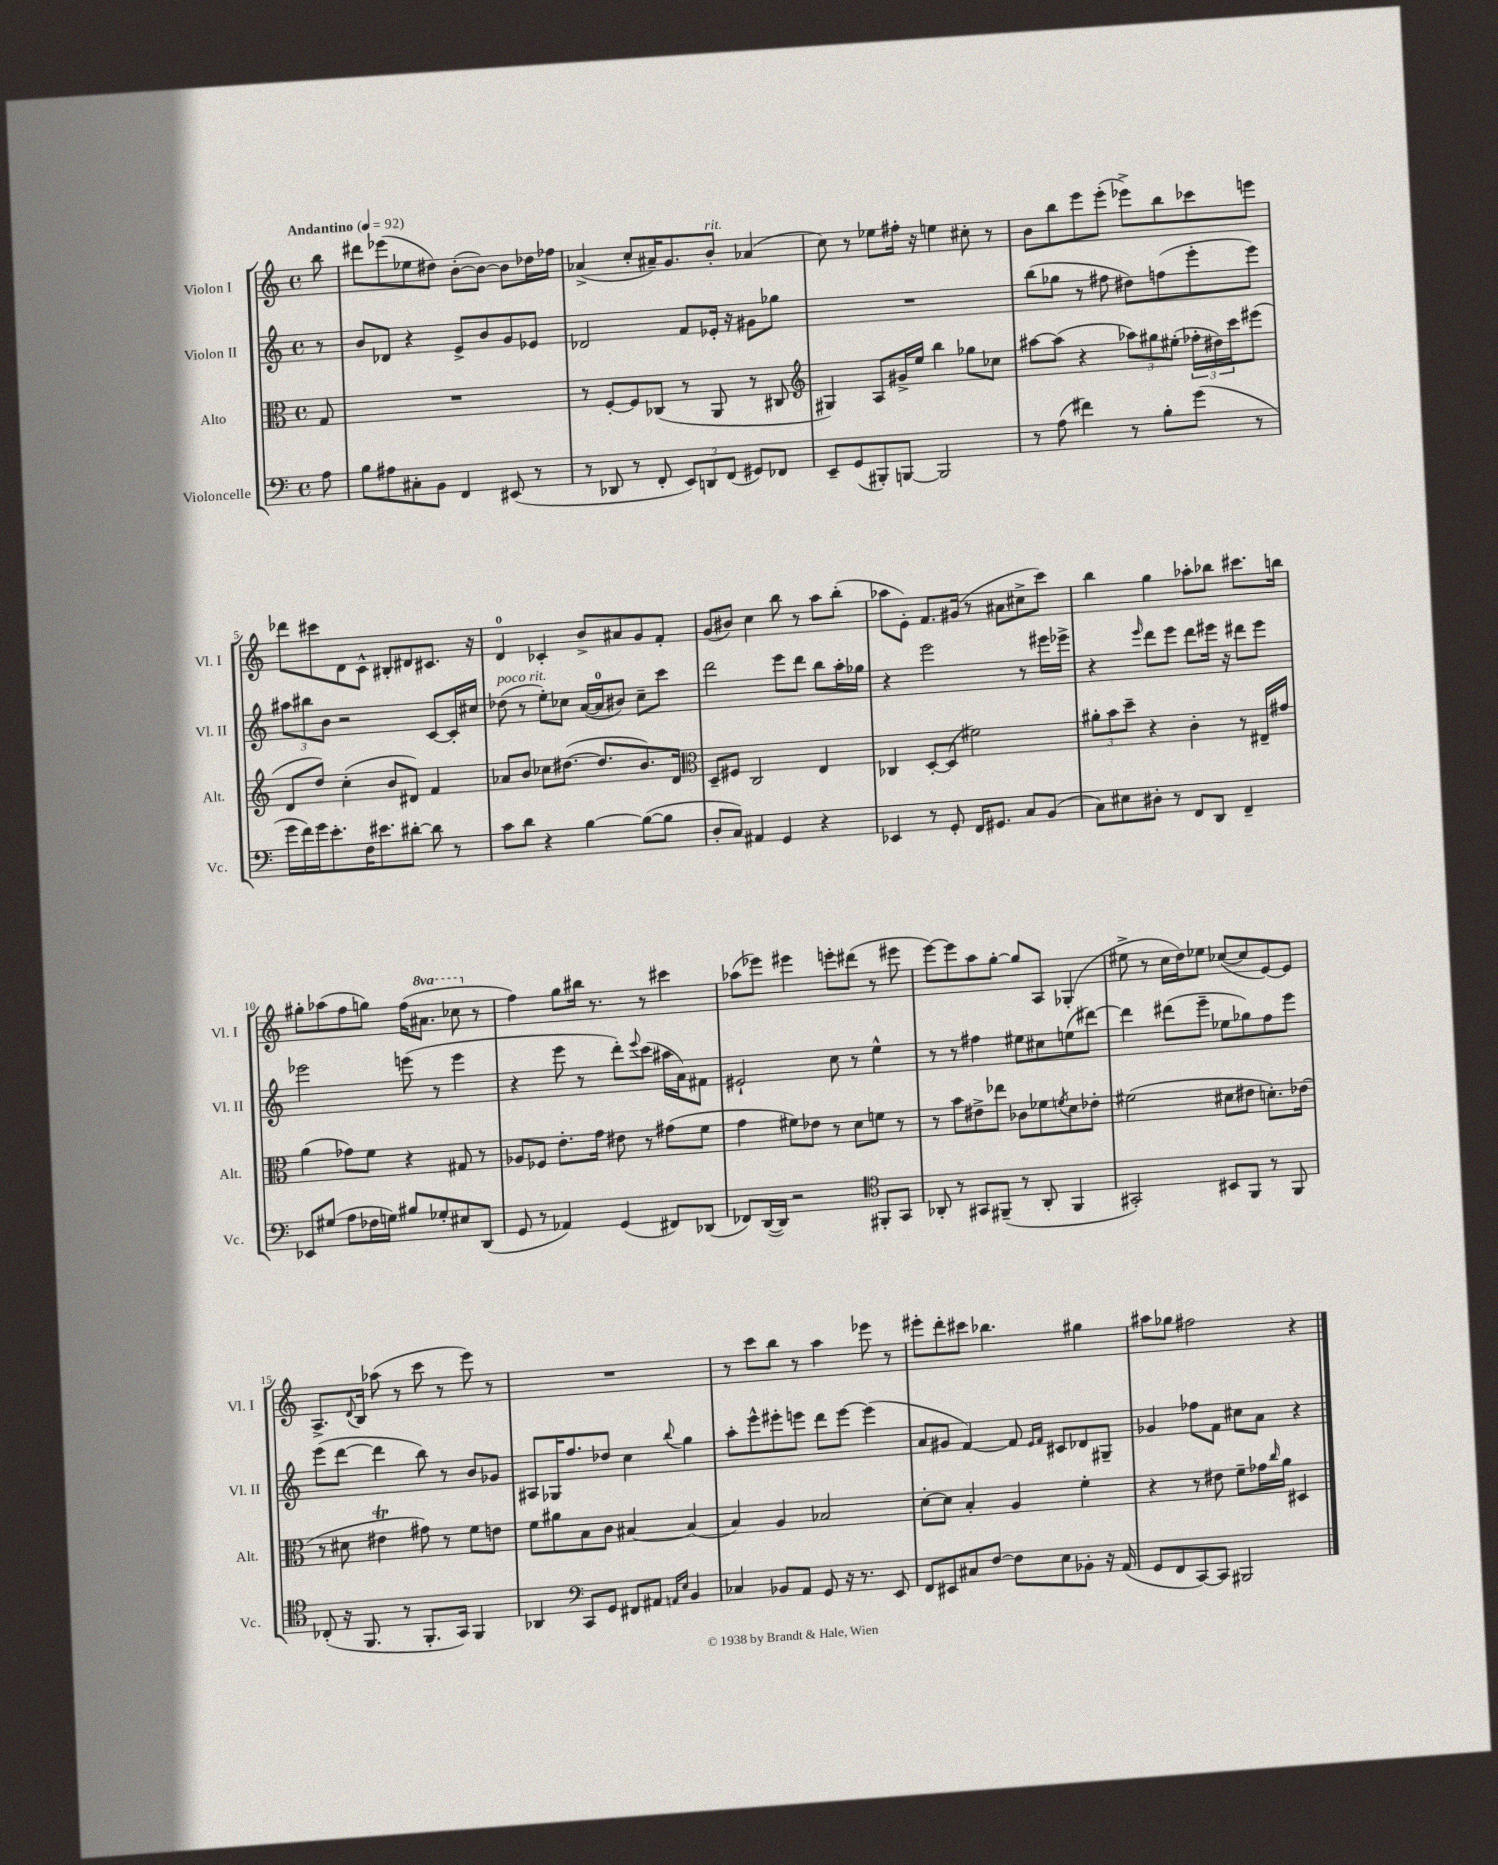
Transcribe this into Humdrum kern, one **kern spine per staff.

**kern	**kern	**kern	**kern
*part4	*part3	*part2	*part1
*staff4	*staff3	*staff2	*staff1
*I"Violoncelle	*I"Alto	*I"Violon II	*I"Violon I
*I'Vc.	*I'Alt.	*I'Vl. II	*I'Vl. I
*clefF4	*clefC3	*clefG2	*clefG2
*k[]	*k[]	*k[]	*k[]
*M4/4	*M4/4	*M4/4	*M4/4
*met(c)	*met(c)	*met(c)	*met(c)
*MM92	*MM92	*MM92	*MM92
=	=	=	=
!	!	!	!LO:TX:a:B:t=Andantino
8A\	8G/	8r	8bb\
=1	=1	=1	=1
8B\L	1r	8b/L	8ddd#X\L
8A#X\	.	8d-X/J	(8eee-X\
8C#X'\	.	4r	8ee-X\
8BB\J	.	.	8dd#X\J)
4FF/	.	8e^/L	([8b'\L
.	.	8b/	8b\J_)
(8EE#X/	.	8g/	8b\L]
8r	.	8e-X/J	16dd-X\L
.	.	.	16ff-X\JJ
=2	=2	=2	=2
8r	8r	2d-X/	(4a-X^/
8DD-X/	[8F'/L	.	.
8r	8F/]	.	8cc'/L
8FF'/	(8C-X/J	.	16a#X~/K)
.	.	.	8.g/
12EE/L)	8r	8f/L	.
12DDn/	.	.	.
!	!	!	!LO:TX:a:i:t=rit.
.	8AA/	16e-X'/Jk	8b'/J
(12FF/J	.	.	.
.	.	16r	.
8GG#X/L)	8r	8g#X\L	(4a-X/
8FF-X/J	8C#X/	8gg-X\J	.
=3	=3	=3	=3
*	*clefG2	*	*
8EE~/L	4G#X/)	1r	8cc\)
(8GG/	.	.	8r
8BBB#X'/)	8A/L	.	8ee-X\L
[8BBBn/J	16g#X^/L	.	16ff#X'\Jk
.	16ee/JJ	.	16r
2BBB/]	4bb\	.	4een\
.	8gg-X\L	.	8cc#X'\
.	8cc-X\J	.	8r
=4	=4	=4	=4
8r	[8aa#X\L	(8bb\L	8b\L
(8A\	(8aa#\J]	8gg-X\J	8bb\
4f#X\)	4r	8r	8eee\
.	.	8ff#X\	(8eee'\J
8r	12aa-X\L)	8dd#X\L)	8eee-X^\L)
.	12gg#X\	.	.
8B'\L	.	(8ffn\	8bb\
.	(12ee#X'\J	.	.
(8g\J	24ff-X'\LL	8eee'\	8ccc-X\
.	24dd#X\)	.	.
.	24ccc\J	.	.
8r	(8eee#X\J	8eee\J)	8eeen\J
!!LO:LB:g=z
=5	=5	=5	=5
16g\LL	8d/L	12aa#X\L	8ddd-X\L
16f\)	.	.	.
.	.	12bb#X\	.
16g\J	8dd/J)	.	8ccc#X\
.	.	12b\J	.
8.e'\	.	.	.
.	(4cc'\	2r	8d\
16F\K	.	.	8c^^\J
8.e#X\	.	.	.
.	8b/L	.	8B#X'/L
[8d#X'\J	8d#X/J)	.	8d#X/
8d#\]	4f/	[8c/L	8.c#X/J
8r	.	16c'/L]	.
.	.	16cc#X/JJ	16r
=6	=6	=6	=6
!	!	!LO:TX:a:i:t=poco rit.	!
8c\L	8a-X/L	(8dd-X\	4d/
8d\J	8b/J	8r	.
4r	8cc-X\L	8ee'\L)	4c-X'/
.	([8.dd#X\J	8cc-X\J	.
[4B\	.	([16a/LL	8b^/L
.	8.dd#/L]	16a/J]	.
.	.	8b#X/J)	8a#X/
(8B\L_	8.b/)	8cc-~\L	8g/
8B\J]	.	8ccc\J	8f'/J
.	16d/Jk	.	.
=7	=7	=7	=7
*	*clefC3	*	*
8D'/L	8D~/L	2ddd\	(8g/L
8C/J)	8F#X/J	.	8b#X/J)
4AA#X/	2C/	.	4cc\
4GG/	.	8eee\L	8bb\
.	.	8ddd\J	8r
4r	4E/	8bb\L	8aa\L
.	.	16aa'\L	(8bb'\J
.	.	16gg-X\JJ	.
=8	=8	=8	=8
4EE-X/	4C-X/	4r	8aa-X\L
.	.	.	8e'\J)
8r	[8D'/L	2eee\	8.f/L
8GG'/	(8D/J]	.	.
.	.	.	(16g#X/Jk
16FF/KL	2f#X\)	.	8r
8.GG#X/J	.	.	.
.	.	.	8a#X\L
8C/L	.	8r	8cc#X^\
(8BB/J	.	16eee#X\LL	8ccc\J)
.	.	16eee-X^\JJ	.
=9	=9	=9	=9
8C\L)	12a#X'\L	4r	4bb\
.	12b\	.	.
8E#X\	.	.	.
.	12dd~\J	.	.
.	.	16qqeee/	.
8D#X'\J	4r	8ddd\L	4gg\
8r	.	8eee\J	.
8FF/L	4c'\	8ddd\L	8aa-X'\L
8DD/J	.	16eee#X\Jk	8bb-X\J
.	.	16r	.
4FF~/	8r	8ddd#X\L	8.ccc#X\L
.	16E#X~/LL	8eee#\J	.
.	16g#X/JJ	.	16bbn\Jk
!!LO:LB:g=z
=10	=10	=10	=10
8EE-X/L	(4a\	2eee-X\	8gg#X'\L
(8G#X/J	.	.	(8aa-X\
8A\L	8g-X\L)	.	8ff\
16F-X\L	8f\J	.	8ggn\J)
16Gn\JJ)	.	.	.
8B#X/L	4r	(8eeen\	(16ff\KL
*	*	*	*8va
.	.	.	8.aa#X\J
8G-X'/	.	8r	.
8E#X/	8G#X/	4eee\	8ccc-X\
*	*	*	*X8va
(8DD/J	8r	.	8r
=11	=11	=11	=11
8GG/	8A-X/L	4r	4ff\)
8r	8F-X/J	.	.
4AA-X/)	8.e'\L	8eee\	8gg\L
.	.	8r	16bb#X\Jk
.	16g\Jk	.	8.r
(4GG/	8e#X\	8ddd'\L)	.
.	.	8qqeee/	.
.	8r	(8ccc\J	8r
8FF#X/L)	(8g#X\L	16aa#X\LL	4ccc#X\
.	.	16a\J)	.
(8DD-X/J	8f\J	8f#X\J	.
=12	=12	=12	=12
8FF-X/L)	4g\	2e#X`/	(8aa-X\L
([16DD/L	.	.	8eee-X\J)
16DD/JJ])	.	.	.
2r	8f#X\L)	.	4eee#X\
.	8e-X\J	.	.
.	8r	8cc\	8eeen'\L
.	8d\L	8r	(8ddd#X\J
*clefC4	*	*	*
8FF#X'/L	8fn\J	4ee^^\	8r
8GG/J	8r	.	8eee#X\
=13	=13	=13	=13
8AA-X'/	8r	8r	[8eee\L)
8r	8b\L	8r	8eee\]
8GG#X/L	8e#X^\	4ff#X\	8aa\
(8FF#X~/J	8ee-X\J	.	[8gg'\J
8r	8c-X\L	8ee#X\L	8gg/L]
8AA-'/	8f-X\	8cc#X\	8A/J
.	8qfn/	.	.
4FF#/	8d\	(8een\	(4G-X'/
.	8e-X'\J	[8ddd#X\J)	.
=14	=14	=14	=14
2GG#X'/)	(2f#X\	4ddd#\]	8ee#X^\
.	.	.	8r
.	.	(8ddd#X\L	16cc\LL
.	.	.	16dd\J)
.	.	8eee~\J	8ee-X\J
8BB#X/L	8d#X\L	8ee-X\L	([8cc-X/L
8FF/J	8e#X\J	8gg-X\)	8cc-/]
8r	8.dn'\L)	8ff\	[8e/)
8FF/	.	8eee\J	8e/J]
.	(16e-X\Jk	.	.
!!LO:LB:g=z
=15	=15	=15	=15
(8C-X'/	8r	(8eee\L	8.A^/L
16r	8d#X\	[8ddd\J	.
.	.	.	8qqd/
8.FF/	.	.	16B/Jk
.	4e#Xt\	4ddd\]	(8aa-X\
8r	.	.	8r
8.FF'/L	8g#X\)	8bb\)	8ccc\
.	8r	8r	8r
16GG/Jk)	.	.	.
4FF/	8f\L	8b/L	8eee\)
.	8en\J	8g-X/J	8r
=16	=16	=16	=16
4AA-X/	8f\L	8A#X/L	1r
.	8a#X\	16G-X/K	.
.	.	8.ff/	.
*clefF4	*	*	*
8CC/L	8B\	.	.
8GG/J	8c\J	8dd-X/J	.
8FF#X/L	[4B#X/	4cc\	.
8AA#X/J	.	.	.
16qqAAn/LL	.	.	.
16qqE/JJ	.	8qqbb/	.
4BB/	(4B#/]	4gg\	.
=17	=17	=17	=17
4C-X/	4B/)	8aa'\L	8r
.	.	8eee^^\	8ccc\L
8BB-X/L	4A/	8eee#X'\	8bb\J
8AA/J	.	8eeen\J	8r
8GG/	2B-X/	8ddd\L	4aa\
16r	.	[8eee\J	.
8.r	.	.	.
.	.	(4eee\]	8eee-X\
8EE/	.	.	8r
=18	=18	=18	=18
8FF/L	[8d'\L	8a/L	8eee#X'\L
8EE#X/	8d\J]	8g#X/J	8ddd'\
8C#X/	4B'/	[4f/)	8ccc#X\J
[8F/J	.	.	4.bb-X\
8F\L]	4A/	8f/]	.
.	.	16qqe/LL	.
.	.	16qqf/JJ	.
8E\	.	8c#X/L	.
8BB-X'\J	4f'\	8d-X/	4gg#X\
16r	.	8G#X~/J	.
(16AA/	.	.	.
=19	=19	=19	=19
8GG/L	4r	4g-X/	8aa#X\L
8FF/	.	.	8gg-X\J
[8CC/)	8r	8ff-X\L	2ff#X\
8CC/J]	8e#X\	8f\J	.
2BBB#X/	8f~\L	8cc#X\L	.
.	16g-X\L	8a\J	.
.	16qqcc/	.	.
.	16a\JJ	.	.
.	4D#X/	4r	4r
==	==	==	==
*-	*-	*-	*-
